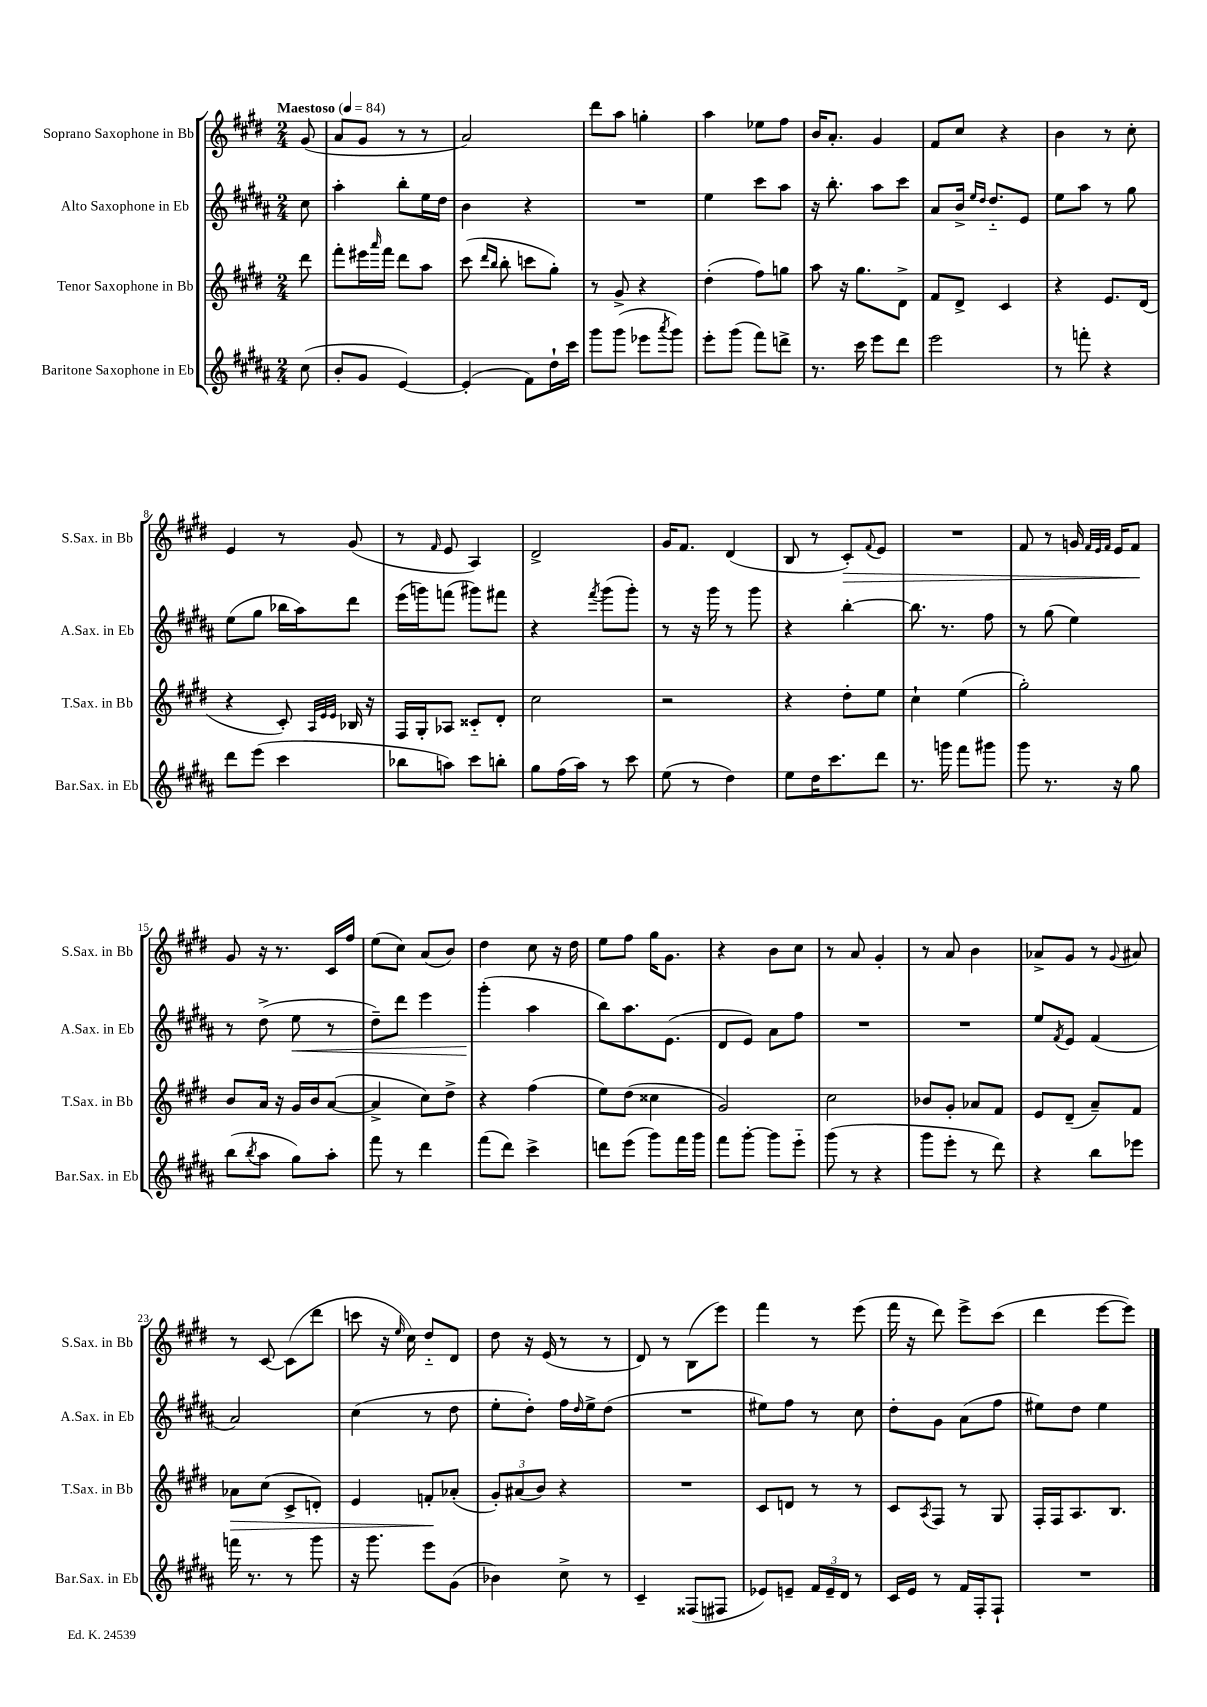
<<
\new StaffGroup <<
\new Staff = "s0" \with { instrumentName = "Soprano Saxophone in Bb" shortInstrumentName = "S.Sax. in Bb" } {
    \clef treble \key e \major \numericTimeSignature \time 2/4 \partial 8 \tempo "Maestoso" 4 = 84
    gis'8( |
    a'8 gis'8 r8 r8 |
    a'2) |
    dis'''8 a''8 g''4-. |
    a''4 ees''8 fis''8 |
    b'16 a'8.-. gis'4 |
    fis'8 cis''8 r4 |
    b'4 r8 cis''8-. |
    e'4 r8 gis'8( |
    r8 \grace { fis'16 } e'8 a4) |
    dis'2-> |
    gis'16 fis'8. dis'4( |
    b8 r8 cis'8-.\>) \appoggiatura { fis'8 } e'8 |
    R2 |
    fis'8 r8 g'16 \grace { fis'32 e'32 fis'32 } e'16 fis'8\! |
    gis'8 r16 r8. cis'16 fis''16 |
    e''8( cis''8) a'8( b'8) |
    dis''4 cis''8 r16 dis''16 |
    e''8 fis''8 gis''16 gis'8. |
    r4 b'8 cis''8 |
    r8 a'8 gis'4-. |
    r8 a'8 b'4 |
    aes'8-> gis'8 r8 \appoggiatura { gis'8 } ais'8 |
    r8 cis'8~ cis'8( dis'''8 |
    c'''8 r16 \grace { e''16 } cis''16) dis''8-_ dis'8 |
    dis''8 r16 e'16( r8 r8 |
    dis'8) r8 b8( e'''8) |
    fis'''4 r8 e'''8( |
    fis'''16 r16 dis'''8) e'''8-> cis'''8( |
    dis'''4 e'''8~ e'''8) \bar "|." |
}
\new Staff = "s1" \with { instrumentName = "Alto Saxophone in Eb" shortInstrumentName = "A.Sax. in Eb" } {
    \clef treble \key b \major \numericTimeSignature \time 2/4 \partial 8
    cis''8 |
    ais''4-. b''8-. e''16 dis''16 |
    b'4 r4 |
    R2 |
    e''4 cis'''8 ais''8 |
    r16 b''8.-. ais''8 cis'''8 |
    ais'8 b'16-> \grace { e''16 dis''16 } dis''8.-_ e'8 |
    e''8 ais''8 r8 gis''8 |
    e''8( gis''8 bes''16 ais''16) dis'''8 |
    e'''16( g'''16) f'''8( gis'''8) fis'''8 |
    r4 \acciaccatura { fis'''8 } gis'''8( gis'''8-.) |
    r8 r16 gis'''16 r8 gis'''8 |
    r4 b''4~-. |
    b''8. r8. fis''8 |
    r8 gis''8( e''4) |
    r8 dis''8->( e''8\< r8 |
    dis''8--) dis'''8 e'''4 |
    gis'''4-.\!( ais''4 |
    b''8) ais''8. e'8.( |
    dis'8 e'8) ais'8 fis''8 |
    R2 |
    R2 |
    e''8 \acciaccatura { fis'8 } e'8 fis'4( |
    ais'2) |
    cis''4( r8 dis''8 |
    e''8-. dis''8-.) fis''16 \grace { dis''16 } e''16-> dis''8( |
    R2 |
    eis''8) fis''8 r8 cis''8 |
    dis''8-. gis'8 ais'8( fis''8 |
    eis''8) dis''8 eis''4 \bar "|." |
}
\new Staff = "s2" \with { instrumentName = "Tenor Saxophone in Bb" shortInstrumentName = "T.Sax. in Bb" } {
    \clef treble \key e \major \numericTimeSignature \time 2/4 \partial 8
    dis'''8 |
    fis'''8-. eis'''16 \grace { a'''16 } fis'''16 dis'''8 a''8 |
    cis'''8( \grace { dis'''16 b''16 } b''8-. c'''8 gis''8-.) |
    r8 gis'8-> r4 |
    dis''4-.( fis''8) g''8 |
    a''8 r16 gis''8. dis'8-> |
    fis'8 dis'8-> cis'4 |
    r4 e'8. dis'16( |
    r4 cis'8-.) \grace { a32 e'32 e'32 } bes16 r16 |
    fis16 gis16-. aes8 cisis'8-_ dis'8-. |
    cis''2 |
    r2 |
    r4 dis''8-. e''8 |
    cis''4-! e''4( |
    gis''2-.) |
    b'8 a'16 r16 gis'16 b'16 a'8~( |
    a'4-> cis''8) dis''8-> |
    r4 fis''4( |
    e''8) dis''8( cisis''4 |
    gis'2) |
    cis''2 |
    bes'8 gis'8-. aes'8 fis'8 |
    e'8 dis'8--( a'8--) fis'8 |
    aes'8\> cis''8( cis'8-> d'8-.) |
    e'4 f'8-.\! aes'8-.( |
    \tuplet 3/2 { gis'8-.) ais'8( b'8) } r4 |
    R2 |
    cis'8 d'8 r8 r8 |
    cis'8 \acciaccatura { a8 } fis8 r8 gis8 |
    fis16-. fis16 a8. b8. \bar "|." |
}
\new Staff = "s3" \with { instrumentName = "Baritone Saxophone in Eb" shortInstrumentName = "Bar.Sax. in Eb" } {
    \clef treble \key b \major \numericTimeSignature \time 2/4 \partial 8
    cis''8( |
    b'8-. gis'8 e'4~) |
    e'4-.( fis'8) dis''16-! cis'''16 |
    gis'''8 gis'''8( ees'''8 \acciaccatura { ais'''8 } gis'''8) |
    e'''8-. gis'''8( fis'''8) d'''8-> |
    r8. cis'''16 e'''8 dis'''8 |
    e'''2 |
    r8 f'''8-. r4 |
    dis'''8 e'''8( cis'''4 |
    bes''8 a''8) cis'''8 b''8-. |
    gis''8 fis''16( ais''16) r8 cis'''8 |
    e''8( r8 dis''4) |
    e''8 dis''16 cis'''8. dis'''8 |
    r8. g'''16 fis'''8 gis'''8 |
    gis'''8 r8. r16 gis''8 |
    b''8( \acciaccatura { b''8 } ais''8 gis''8) ais''8-. |
    fis'''8 r8 dis'''4 |
    fis'''8( dis'''8) cis'''4-> |
    d'''8 e'''8( gis'''8) fis'''16 gis'''16 |
    fis'''8 gis'''8~-. gis'''8 e'''8-_ |
    gis'''8( r8 r4 |
    gis'''8 e'''8-. r8 dis'''8) |
    r4 b''8 ees'''8 |
    f'''16 r8. r8 gis'''8 |
    r16 gis'''8. e'''8 gis'8( |
    bes'4) cis''8-> r8 |
    cis'4-- fisis8( fis8 |
    ees'8) e'8-- \tuplet 3/2 { fis'16 e'16-- dis'16 } r8 |
    cis'16 e'16 r8 fis'16 fis16-. fis8-! |
    R2 \bar "|." |
}
>>
>>
